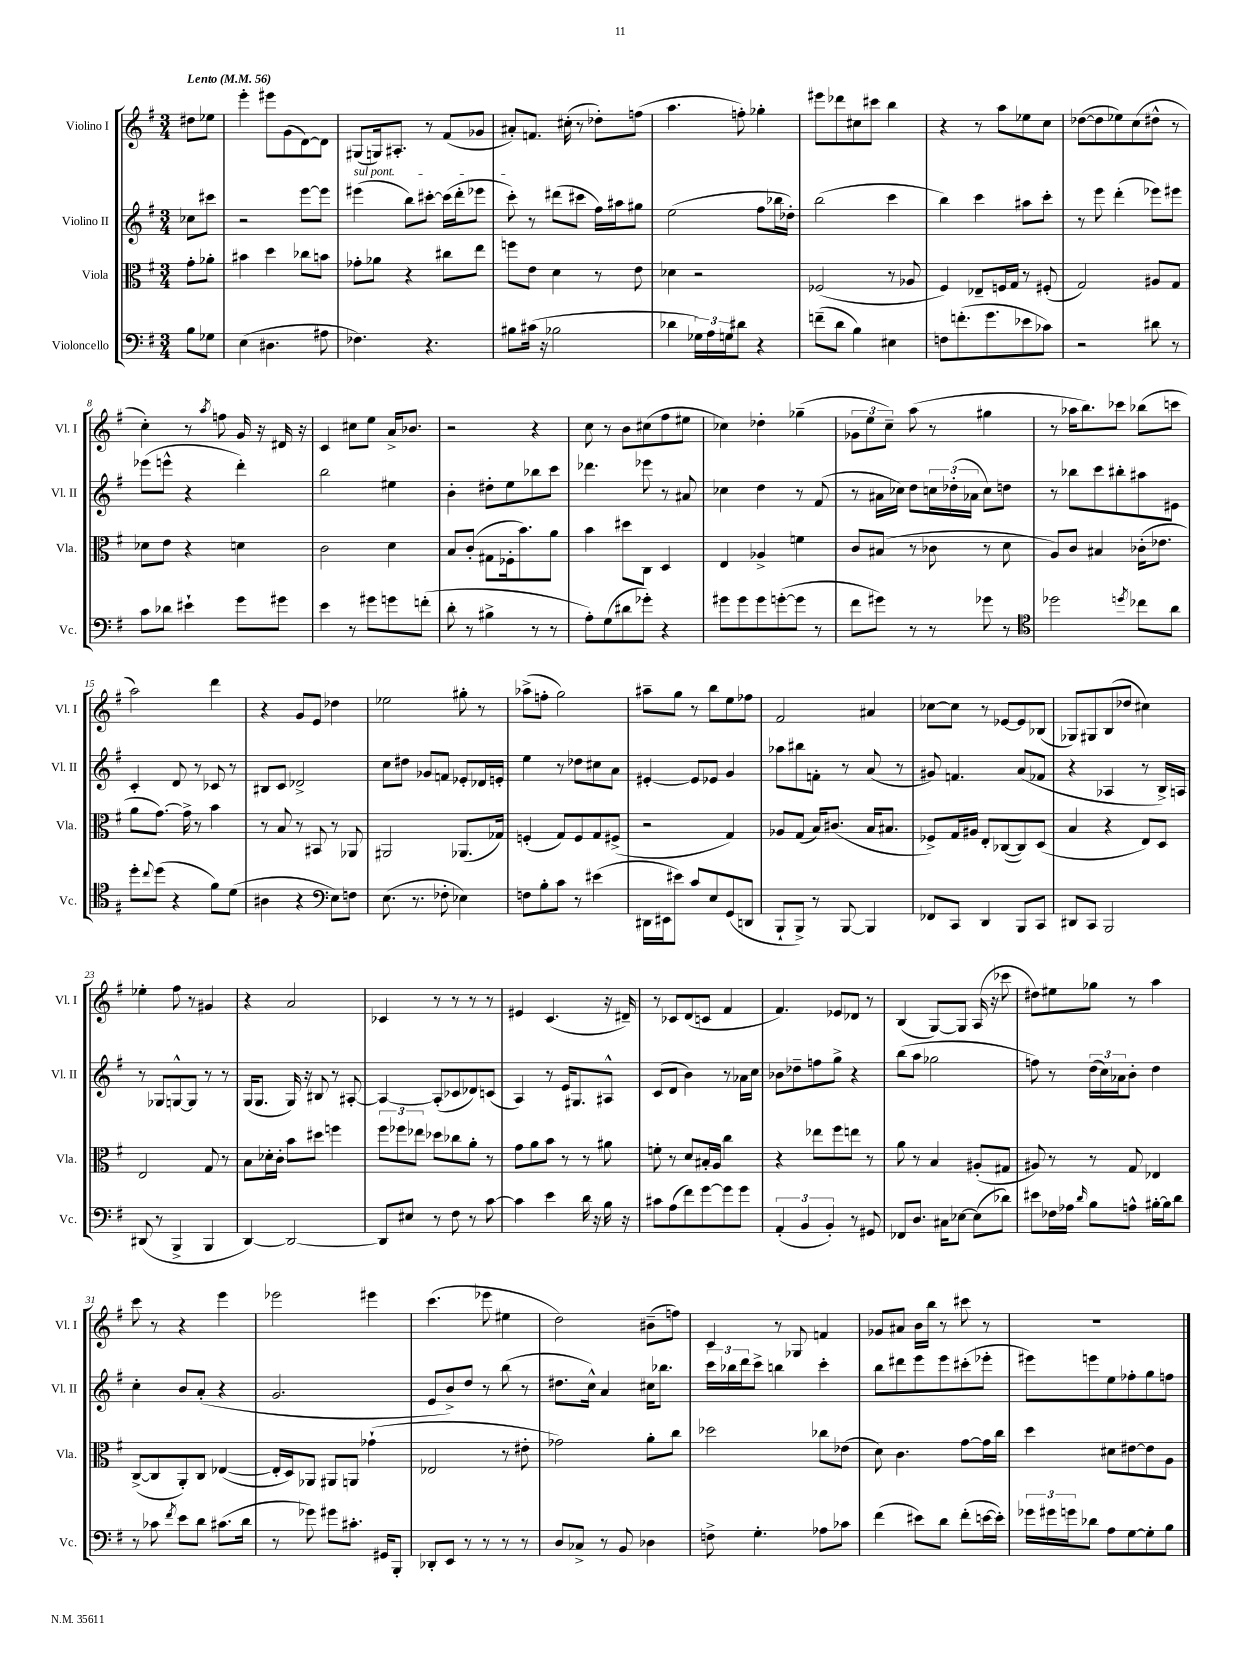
<<
\new StaffGroup <<
\new Staff = "s0" \with { instrumentName = "Violino I" shortInstrumentName = "Vl. I" } {
    \clef treble \key g \major \numericTimeSignature \time 3/4 \partial 4 \tempo "Lento" 4 = 56
    dis''8 ees''8 |
    e'''4-. eis'''8 g'8( d'8~) d'8 |
    gis8( g16) ais8.-. r8 fis'8( ges'8 |
    ais'8-.) f'8. cis''16-.( r8 des''8-.) f''8( |
    a''4. f''8-.) ges''4-. |
    eis'''8 des'''8 cis''8 cis'''8 b''4 |
    r4 r8 a''8 ees''8 c''8 |
    des''8~( des''8 ees''8) c''8( dis''8-^ r8 |
    c''4-.) r8 \acciaccatura { a''8 } f''8 g'16 r16 dis'16 r16 |
    c'4 cis''8 e''8 a'16-> bes'8. |
    r2 r4 |
    c''8 r8 b'8 cis''8( fis''8 eis''8 |
    ces''4) des''4-. ges''4--( |
    \tuplet 3/2 { ges'8 e''8 c''8--) } a''8( r8 gis''4 |
    r8 aes''16 b''8.) ces'''8 bes''8( c'''8 |
    a''2) d'''4 |
    r4 g'8 e'8 des''4 |
    ees''2 gis''8-. r8 |
    aes''8->( f''8-. g''2) |
    ais''8-- g''8 r8 b''8 e''8 fes''8 |
    fis'2 ais'4 |
    ces''8~ ces''8 r8 ees'8~ ees'8 bes8( |
    ges8) gis8 b8( des''8 cis''4) |
    ees''4-. fis''8 r8 gis'4 |
    r4 a'2 |
    ces'4 r8 r8 r8 r8 |
    eis'4 c'4.( r16 dis'16--) |
    r8 ces'8 d'8( c'8 fis'4 |
    fis'4.) ees'8 des'8 r8 |
    b4( g8~) g8 a16( r16 ces'''8 |
    dis''8) eis''8 ges''8 r8 a''4 |
    c'''8 r8 r4 e'''4 |
    ees'''2 eis'''4 |
    c'''4.( ees'''8 eis''4 |
    d''2) bis'8--( f''8) |
    c'4 r8 ges8 f'4 |
    ges'8 ais'8 b'16 b''16 r8 cis'''8 r8 |
    R2. \bar "|." |
}
\new Staff = "s1" \with { instrumentName = "Violino II" shortInstrumentName = "Vl. II" } {
    \clef treble \key g \major \numericTimeSignature \time 3/4 \partial 4
    ces''8 cis'''8 |
    r2 e'''8~ e'''8 |
    \once \override TextSpanner.bound-details.left.text = \markup { \italic "sul pont." } eis'''4\startTextSpan( b''8) cis'''8~-. cis'''16( d'''16-. ees'''8 |
    c'''8-.\stopTextSpan) r8 dis'''8( cis'''8 fis''16) ais''16 gis''8 |
    e''2( fis''8 bes''16 des''16-.) |
    b''2( c'''4 |
    b''4) c'''4 ais''8 c'''8-. |
    r8 e'''8 d'''4-.( ees'''8) eis'''8 |
    ees'''8( e'''8-^ r4 d'''4-.) |
    b''2 eis''4 |
    b'4-. dis''8-. e''8 bes''8 c'''8 |
    des'''4. ees'''8 r8 ais'8 |
    ces''4 d''4 r8 fis'8( |
    r8 ais'16 ces''16) d''8 \tuplet 3/2 { c''16 des''16-.( aes'16 } c''8) d''8 |
    r8 bes''8 c'''8 bis''8-. ais''8 eis'8 |
    c'4-. d'8 r8 ces'8 r8 |
    bis8 c'8 des'2-> |
    c''8 dis''8 ges'8 f'8 ees'8-. des'16 e'16-. |
    e''4 r8 des''8 cis''8 a'8 |
    eis'4~-. eis'8 ees'8 g'4 |
    aes''8 bis''8 f'8-. r8 a'8( r8 |
    gis'8) f'4. a'8( fes'8 |
    r4 aes4 r8 b16->) a16 |
    r8 ges8 g8~-^ g8 r8 r8 |
    g16( g8. g16) r16 bis8 r8 ais8~-. |
    ais4~ ais8-.( ces'8 des'8) c'8( |
    a4) r8 e'16 gis8. ais8-^ |
    c'8( d'8 b'4) r8 aes'16 c''16 |
    bes'8 des''8-- f''8 g''8-> r4 |
    b''8( a''8 ges''2 |
    f''8) r8 \tuplet 3/2 { d''16( c''16) aes'16 } b'8-. d''4 |
    c''4-. b'8 a'8-.( r4 |
    g'2. |
    e'8 b'8->) d''8 r8 b''8( r8 |
    dis''8. c''16-^) a'4 cis''16 bes''8. |
    \tuplet 3/2 { c'''16 bes''16 d'''16 } c'''8-> b''4 c'''4-. |
    b''8 dis'''8 e'''8 e'''8 cis'''8-.( ees'''8-. |
    eis'''8) e'''8 e''8 fes''8-. g''8 f''8 \bar "|." |
}
\new Staff = "s2" \with { instrumentName = "Viola" shortInstrumentName = "Vla." } {
    \clef alto \key g \major \numericTimeSignature \time 3/4 \partial 4
    g'8-. aes'8-. |
    bis'4 d''4 ces''8 b'8 |
    ges'8-. aes'8 r4 cis''8 e''8 |
    f''8 e'8 d'4 r8 e'8 |
    des'4 r2 |
    fes2( r8 aes8 |
    fis4) ees8-- f16 g16 r8 fis8-.( |
    g2) ais8 g8 |
    des'8 e'8 r4 d'4 |
    c'2 d'4 |
    b8 c'8-.( gis8 fes16-. b'8.) a'8 |
    b'4 dis''8 c8 d4 |
    e4 aes4-> f'4 |
    c'8 bis8( r8 ces'8 r8 d'8 |
    a8) c'8 bis4 ces'16-.( ees'8. |
    a'8 g'8.~) g'16-> r8 b'4 |
    r8 b8 r8 bis,8 r8 aes,8 |
    ais,2 aes,8.( ges16) |
    f4-.( g8) f8 g8 fis8->( |
    r2 g4) |
    aes8 g8( b16) cis'8.( b16 bis8. |
    fes8->) g16 ais16 e8-. ces8~( ces8) d8( |
    b4 r4 e8) d8 |
    e2 g8 r8 |
    b8 des'16-. c'16-. b'8 dis''8 f''4 |
    \tuplet 3/2 { fis''8 fes''8 ees''8 } des''8 ces''8 a'8-. r8 |
    g'8 a'8 b'8 r8 r8 ais'8 |
    f'8-. r8 d'8 bis16-. a16 c''4 |
    r4 ees''8 fis''8 e''8 r8 |
    a'8 r8 b4 ais8-.( gis8 |
    ais8) r8 r8 g8 ees4 |
    c8~->( c8 a,8-.) c8 ees4~( |
    ees16-. d16) aes,8 ais,8 a,8 ges'4-!( |
    ees2 r8 eis'8-. |
    ges'2) a'8-. c''8 |
    des''2 ces''8 ees'8( |
    d'8) c'4. g'8~ g'16 c''16 |
    d''4 dis'8 eis'8~ eis'8 a8 \bar "|." |
}
\new Staff = "s3" \with { instrumentName = "Violoncello" shortInstrumentName = "Vc." } {
    \clef bass \key g \major \numericTimeSignature \time 3/4 \partial 4
    b8 ges8 |
    e4( dis4. ais8 |
    fes4.) r4. |
    bis8 cis'16( r16 bes2 |
    des'4 \tuplet 3/2 { ges16) a16 g16 } dis'8 r4 |
    f'8--( d'8 b4) eis4 |
    f8 f'8.-.( g'8. ees'8 ces'8) |
    r2 dis'8 r8 |
    c'8 des'8 eis'4-! g'8 gis'8 |
    e'4 r8 gis'8 g'8 f'8-.( |
    d'8-. r8 bis4-> r8 r8 |
    a8-.) g8( dis'8 ges'8-.) r4 |
    gis'8 gis'8 gis'8 g'8~-.( g'8 r8 |
    fis'8 gis'8) r8 r8 ges'8 r8 |
    \clef tenor des''2 \acciaccatura { d''8 } ces''8 a'8 |
    d''8-. \appoggiatura { c''8 } d''8( r4 fis'8) d'8( |
    ais4 r4 \clef bass e8) f8 |
    e8.( r8. fes8-. ees4) |
    f8 b8-. c'8 r8 eis'4( |
    dis,16 eis,16 eis'8) c'8 e8 g,8( d,8 |
    b,,8-! b,,8->) r8 b,,8~ b,,4 |
    fes,8 c,8 d,4 b,,8 c,8 |
    dis,8 c,8 b,,2 |
    dis,8( r8 b,,4-> b,,4 |
    d,4~) d,2~ |
    d,8 eis8 r8 fis8 r8 c'8~ |
    c'4 e'4 d'16 r16 b16 r16 |
    cis'8 a8( fis'8) g'8~ g'8 g'8 |
    \tuplet 3/2 { a,4-.( b,4 b,4-.) } r8 gis,8 |
    fes,8 d8. cis16 ees8~ ees8( des'8) |
    eis'8 fes16 aes16 \grace { d'16 } b8 a8-^ bis16~-. bis16 d'8 |
    r8 ces'8 \acciaccatura { fis'8 } e'8 d'8 cis'8.( d'16 |
    r8 ges'8) gis'8 cis'8.-. gis,16 b,,8-. |
    des,8-. e,8 r8 r8 r8 r8 |
    d8 ces8-> r8 b,8 des4 |
    f8-> g4.-. aes8 ces'8 |
    fis'4( eis'8) d'8 fis'8-.( e'16~ e'16-.) |
    \tuplet 3/2 { ges'16 gis'16 g'16 } des'8 a8 g8~ g8-. b8 \bar "|." |
}
>>
>>
